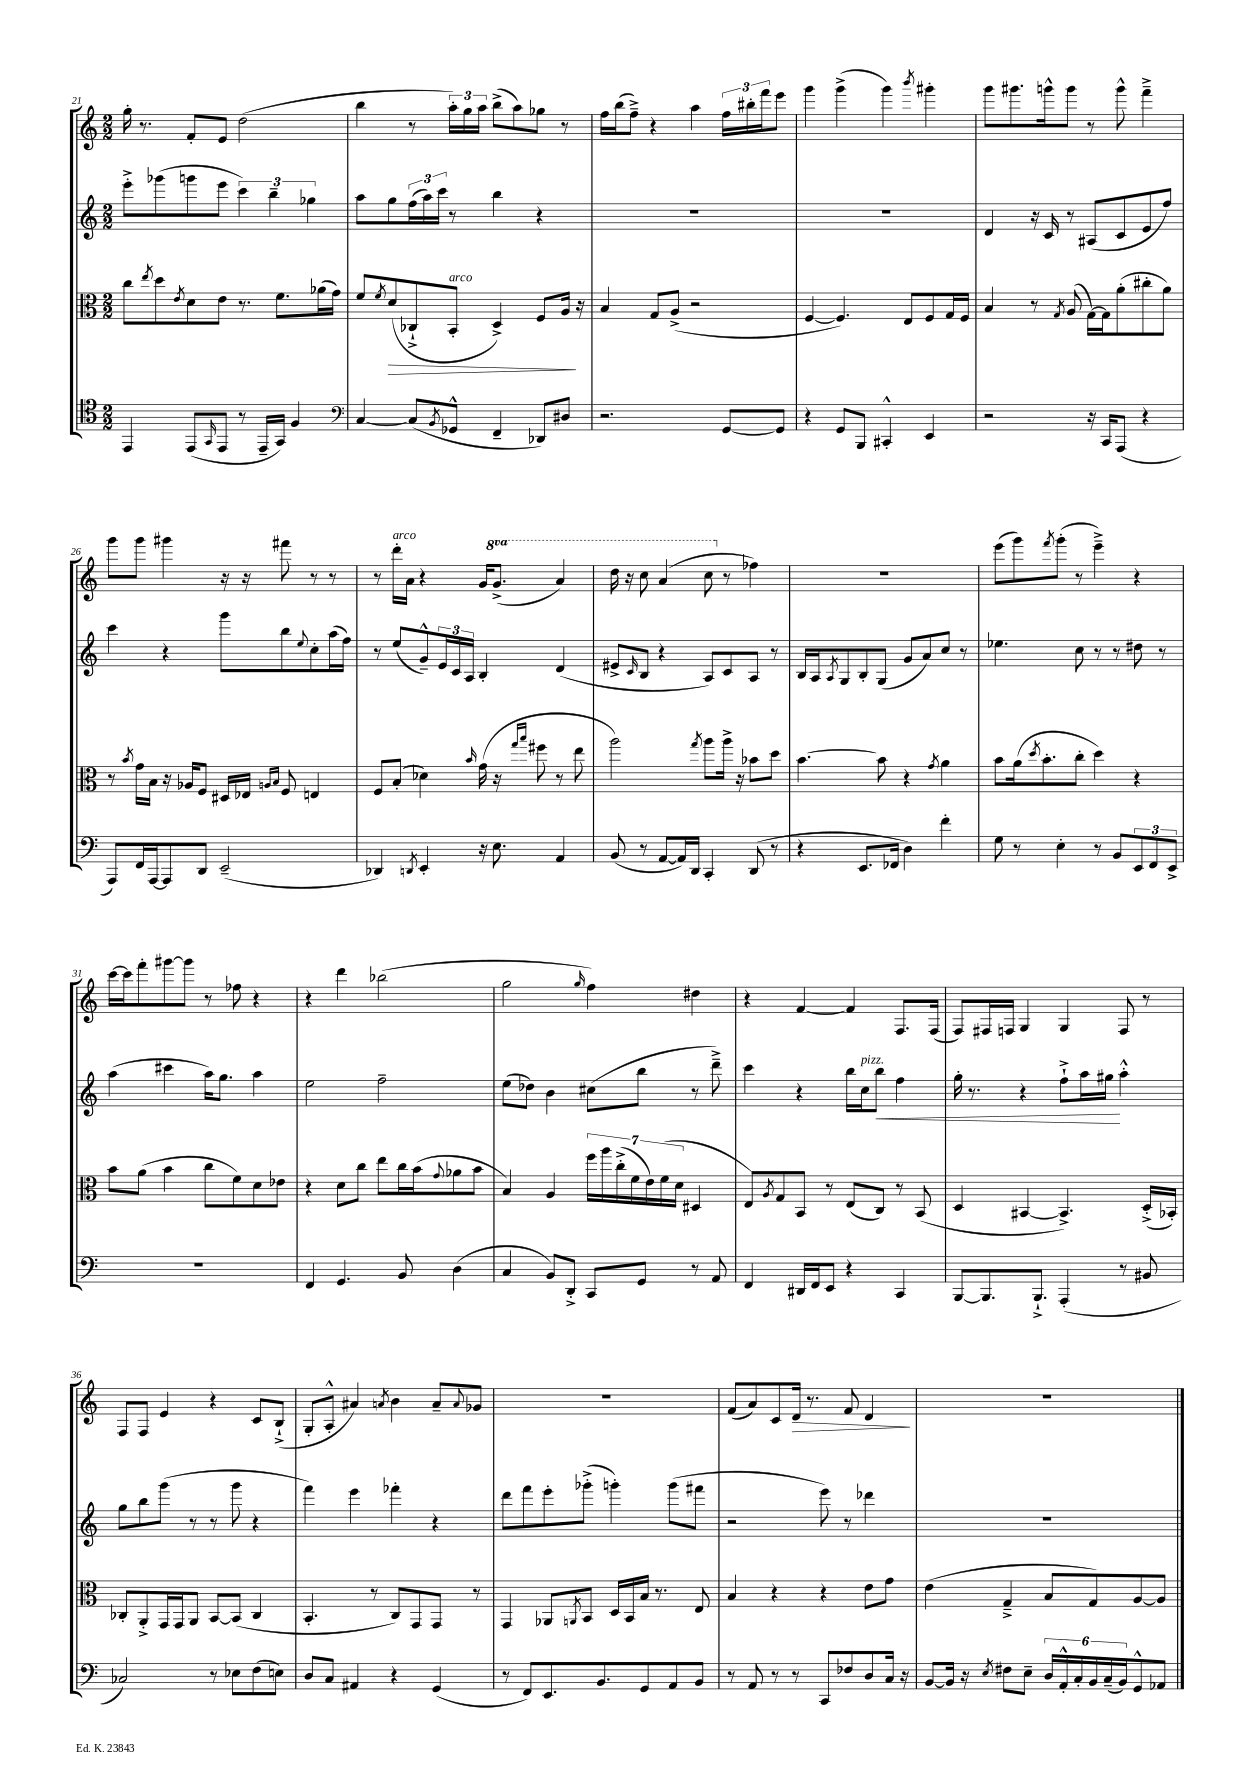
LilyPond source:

<<
\new StaffGroup <<
\new Staff = "s0" {
    \clef treble \key c \major \numericTimeSignature \time 2/2 \set Staff.ottavationMarkups = #ottavation-simple-ordinals
    g''16-. r8. f'8-. e'8 d''2( |
    b''4 r8 \tuplet 3/2 { a''16-.) g''16 a''16 } b''8->( a''8) ges''8 r8 |
    f''16 b''16( f''8--->) r4 a''4 \tuplet 3/2 { f''16 bis''16-. f'''16 } e'''8 |
    g'''4 g'''4->( g'''4) \acciaccatura { b'''8 } gis'''4-. |
    g'''8 gis'''8. g'''16-^ g'''8 r8 g'''8-^ f'''4---> |
    g'''8 g'''8 gis'''4 r16 r16 fis'''8 r8 r8 |
    r8 d'''16-.^\markup { \italic "arco" } a'16 r4 g'16 \ottava #1 g''8.->( a''4) |
    d'''16 r16 c'''8 a''4( c'''8 \ottava #0 r8 fes''4) |
    R1 |
    e'''8( g'''8) \acciaccatura { f'''8 } g'''8-.( r8 e'''4--->) r4 |
    c'''16~ c'''16 f'''8-. gis'''8~ gis'''8 r8 fes''8 r4 |
    r4 d'''4 bes''2( |
    g''2 \grace { g''16 } f''4) dis''4 |
    r4 f'4~ f'4 f8. f16( |
    f8) fis16 f16 g4 g4 f8 r8 |
    f8 f8 e'4 r4 c'8 b8-!->( |
    g8-. a8-.-^ ais'4) \acciaccatura { a'8 } b'4 a'8-- \appoggiatura { a'8 } ges'8 |
    R1 |
    f'8( a'8) c'8 d'16\> r8. f'8 d'4\! |
    R1 \bar "|." |
}
\new Staff = "s1" {
    \clef treble \key c \major \numericTimeSignature \time 2/2
    e'''8-.-> ges'''8( g'''8 e'''8 \tuplet 3/2 { c'''4) b''4-- ges''4 } |
    a''8 g''8 \tuplet 3/2 { f''16( a''16) c'''16 } r8 b''4 r4 |
    R1 |
    R1 |
    d'4 r16 c'16 r8 ais8( c'8 e'8 f''8) |
    c'''4 r4 g'''8 b''8 \appoggiatura { e''8 } c''8-. a''16( f''16) |
    r8 e''8( g'8---^) \tuplet 3/2 { e'16 c'16 a16 } b4-. d'4( |
    eis'8-> \grace { c'16 } b8 r4 a8) c'8 a8 r8 |
    b16 a16 \acciaccatura { a8 } g8 b8-. g8( g'8 a'8) c''8 r8 |
    ees''4. c''8 r8 r8 dis''8 r8 |
    a''4( cis'''4 a''16) g''8. a''4 |
    e''2 f''2-- |
    e''8( des''8) b'4 cis''8( b''8 r8 d'''8--->) |
    c'''4 r4 b''16 c''16^\markup { \italic "pizz." } b''8\< f''4 |
    g''16-. r8. r4 f''8-!-> a''16 gis''16\! a''4-.-^ |
    g''8 b''8 g'''8( r8 r8 g'''8 r4 |
    f'''4) e'''4 fes'''4-. r4 |
    d'''8 f'''8 e'''8-. ges'''8-.->( g'''4-.) g'''8( fis'''8 |
    r2 e'''8) r8 des'''4 |
    R1 \bar "|." |
}
\new Staff = "s2" {
    \clef alto \key c \major \numericTimeSignature \time 2/2
    c''8 \acciaccatura { e''8 } d''8 \acciaccatura { e'8 } d'8 e'8 r8. f'8. aes'16( g'16) |
    f'8 \acciaccatura { f'8 } d'8\>( ces8-!-> b,8-.^\markup { \italic "arco" } d4->) f8 a16\! r16 |
    b4 g8 a8->( r2 |
    f4~ f4.) e8 f8 g16 f16 |
    b4 r8 \acciaccatura { g8 } a8( g16~) g16 a'8-.( cis''8-. a'8) |
    r8 \acciaccatura { b'8 } g'16 b16 r16 aes16 f8 dis16 ees16 \grace { a16 b16 } f8 e4 |
    f8 b8-.( des'4) \grace { b'16 } g'16( r16 \grace { g''16 b''16 } fis''8 r8 e''8 |
    a''2) \acciaccatura { g''8 } a''8 a''16-> r16 bes'8 d''8 |
    b'4.~ b'8 r4 \acciaccatura { g'8 } a'4 |
    b'8 a'16( \acciaccatura { d''8 } b'8.-. c''8-. d''4) r4 |
    b'8 a'8( b'4 c''8 f'8) d'8 ees'8 |
    r4 d'8 c''8 e''8 c''16 b'16( \appoggiatura { g'8 } aes'8 b'8 |
    b4) a4 \tuplet 7/4 { f''16 a''16 c''16-.->( f'16 e'16) f'16( d'16 } dis4 |
    e8) \acciaccatura { a8 } g8 b,8 r8 e8( c8) r8 b,8( |
    d4 bis,4~ bis,4.->) d16-.->( bes,16-.) |
    ces8-. a,8-.-> g,16 g,16 a,8 b,8~ b,8( ces4 |
    b,4.-. r8 c8) g,8 g,8 r8 |
    g,4 aes,8 \acciaccatura { a,8 } b,8 d16 b,16 b16 r8. e8 |
    b4 r4 r4 e'8 g'8 |
    e'4( g4---> b8 g8) a8~ a8 \bar "|." |
}
\new Staff = "s3" {
    \clef tenor \key c \major \numericTimeSignature \time 2/2
    e,4 e,8( \grace { g,16 } e,8 r8 e,16-- g,16) f4 |
    \clef bass c4~ c8( \acciaccatura { b,8 } ges,8-^ f,4-- des,8) dis8 |
    r2. g,8~ g,8 |
    r4 g,8 b,,8 cis,4-.-^ e,4 |
    r2 r16 c,16 a,,8( r4 |
    a,,8) f,16 a,,16~ a,,8 d,8 e,2--( |
    des,4) \acciaccatura { d,8 } e,4-. r16 e8. a,4 |
    b,8( r8 a,8~ a,16) d,16 c,4-. d,8( r8 |
    r4 e,8. fes,16 d4) f'4-. |
    g8 r8 e4-. r8 b,8 \tuplet 3/2 { e,8 f,8 e,8-> } |
    R1 |
    f,4 g,4. b,8 d4( |
    c4 b,8) d,8-.-> c,8 g,8 r8 a,8 |
    f,4 dis,16 f,16 e,8 r4 c,4 |
    b,,8~ b,,8. b,,8.-!-> a,,4-.( r8 bis,8 |
    ces2) r8 ees8 f8( e8) |
    d8 c8 ais,4 r4 g,4( |
    r8 f,8) e,8. b,8. g,8 a,8 b,8 |
    r8 a,8 r8 r8 c,8 fes8 d8 c16 r16 |
    b,8~ b,16 r16 \acciaccatura { e8 } fis8 e8-- \tuplet 6/4 { d16 a,16-.-^ c16-. b,16 c16--( b,16) } g,8-^ aes,8 \bar "|." |
}
>>
>>
\layout { \context { \Score currentBarNumber = #21 } }
